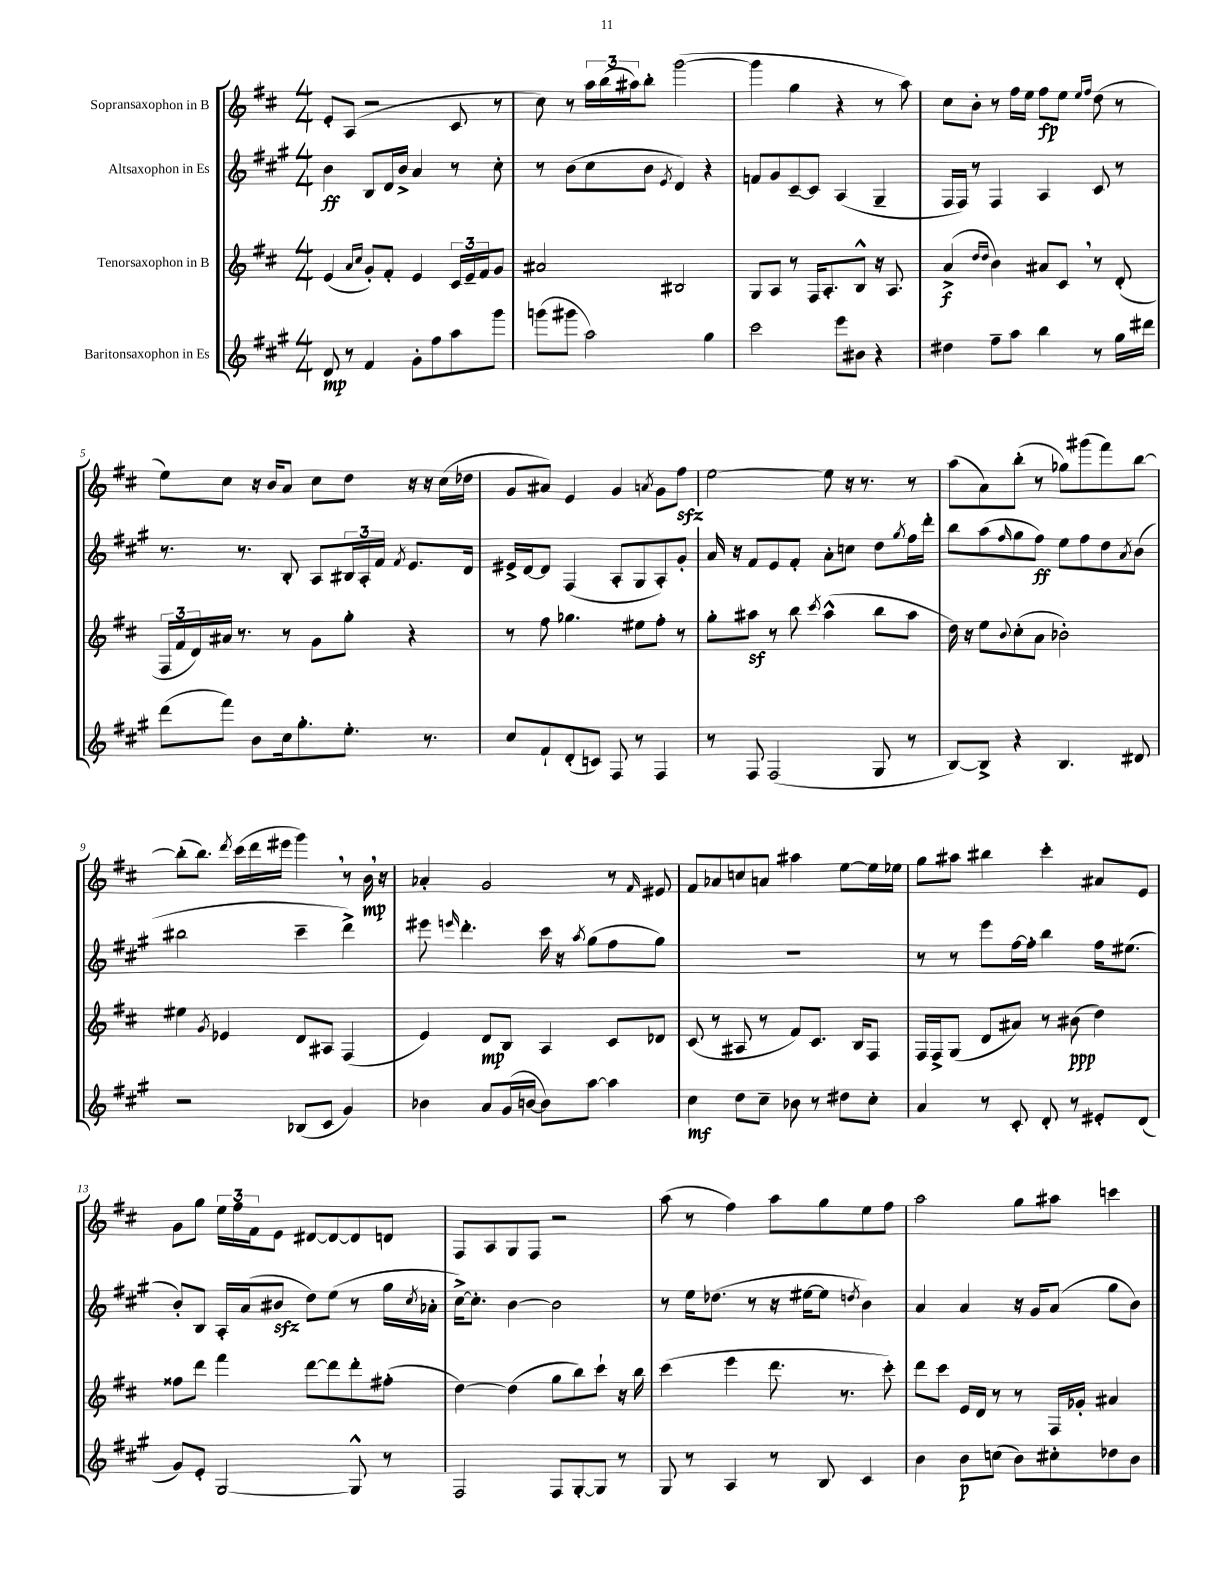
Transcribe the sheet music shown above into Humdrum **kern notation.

**kern	**kern	**kern	**kern
*staff4	*staff3	*staff2	*staff1
*clefG2	*clefG2	*clefG2	*clefG2
*k[f#c#g#]	*k[f#c#]	*k[f#c#g#]	*k[f#c#]
*M4/4	*M4/4	*M4/4	*M4/4
8d	(4e	4b	8e'
8r	.	.	(8A
.	16qqa	.	.
.	16qqcc#	.	.
4f#	8g')	8B	2r
.	8f#'	16d	.
.	.	16b^	.
8g#'	4e	4a	.
8ff#	.	.	.
8aa	24c#	8r	8c#
.	24e~	.	.
.	24f#	.	.
8ggg#	8g	8cc#'	8r
=	=	=	=
(8ggg	2a#	8r	8cc#)
8ggg#	.	(8b	8r
2aa)	.	8cc#	24aa
.	.	.	(24bb
.	.	.	24aa#)
.	.	8b	8bb'
.	.	8qe	.
.	2B#	4d)	([2ggg
4gg#	.	4r	.
=	=	=	=
2ccc#	8G	8f	4ggg]
.	8A	8g#	.
.	8r	[8c#~	4gg
.	16F#	8c#]	.
.	8.A'	.	.
8eee	.	(4A	4r
8b#	8B^^	.	.
4r	16r	4G#~	8r
.	8.A	.	.
.	.	.	8aa)
=	=	=	=
4dd#	(4a^	16F#	8cc#
.	.	16F#)	.
.	.	8r	8b'
.	16qqdd	.	.
.	16qqdd	.	.
8ff#~	4b)	4F#	8r
8aa	.	.	16ff#
.	.	.	16ee
4bb	8a#	4A	8ff#
.	8c#	.	8ee
.	.	.	16qqee
.	.	.	16qqff#
8r	8r	8c#	(8dd
16gg#	(8d'	8r	8r
16ddd#	.	.	.
=	=	=	=
(8ddd	24F#	8.r	8ee)
.	24f#	.	.
.	24d)	.	.
8fff#)	16a#	.	8cc#
.	8.r	8.r	.
8b	.	.	16r
.	.	.	16b
16cc#	8r	8B'	8a
8.gg#'	.	.	.
.	8g	8A	8cc#
8.ee'	8gg'	24B#	8dd
.	.	24A'	.
.	.	24f#	.
.	.	8qf#	.
.	4r	8.e	16r
8.r	.	.	16r
.	.	.	(16cc#
.	.	16d	16dd-
=	=	=	=
8cc#	8r	16e#^	8g
.	.	[16d	.
8f#`	8ff#	8d]	8a#)
(8d'	4.gg-	(4F#	4e
8c)	.	.	.
8F#	.	8A'	4g
8r	8ee#	8G#	.
.	.	.	8qa
4F#	8ff#'	8A')	8g
.	8r	8g#'	8ff#
=	=	=	=
8r	8gg'	16a	[2ee
.	.	16r	.
8F#	8aa#	8f#	.
(2F#	8r	8e	.
.	8bb	8f#'	.
.	8qccc#	.	.
.	(4aa#^^	8a'	8ee]
.	.	8cc	16r
.	.	.	8.r
8G#	8bb	8dd	.
.	.	8qgg#	.
8r	8aa#	16ff#	8r
.	.	16ddd'	.
=	=	=	=
[8B)	16dd)	8bb	(8aa
.	16r	.	.
8B^]	8ee	(8aa	8a)
.	8qqb	16qqff#	.
4r	(8cc#'	8gg#	(8bb'
.	8a	8ff#)	8r
4.B	2b-')	8ee	8gg-)
.	.	8ff#	(8ggg#
.	.	8dd	8fff#)
.	.	8qa	.
8d#	.	(8b	[8bb
=	=	=	=
2r	4ee#	2bb#	(8bb']
.	.	.	8.bb)
.	8qg	.	.
.	4e-	.	.
.	.	.	8qddd
.	.	.	(16ccc#
.	.	.	16ddd
.	.	.	16eee#
(8B-	8d	4ccc#~	4ggg)
8c#	8A#	.	.
4g#)	(4F#	4ddd^)	8r
.	.	.	16b
.	.	.	16r
=	=	=	=
4b-	4e)	8eee#	4a-'
.	.	16qqeee	.
.	.	4.ddd'	.
8a	8d	.	2g
(16g#	8B	.	.
[16b	.	.	.
8b])	4A	16ccc#	.
.	.	16r	.
.	.	8qaa	.
[8aa	.	(8gg#	.
4aa]	8c#	8ff#	8r
.	.	.	16qqf#
.	8d-	8gg#)	8e#
=	=	=	=
4cc#	(8c#	1r	8f#
.	8r	.	8a-
8dd	8A#	.	8cc
8cc#~	8r	.	8a
8b-	8f#)	.	4aa#
8r	8.c#	.	.
8dd#	.	.	[8ee
.	16B	.	.
8cc#'	8F#	.	16ee]
.	.	.	16ee-
=	=	=	=
4a	16F#	8r	8gg
.	16F#^	.	.
.	(8G	8r	8aa#
8r	8d	8eee	4bb#
8c#'	8a#)	[16ff#	.
.	.	16ff#']	.
8d'	8r	4bb	4ccc#'
8r	(8b#	.	.
8e#'	4dd)	16ff#	8a#
.	.	(8.ee#	.
(8d	.	.	8e
=	=	=	=
8g#)	8ff##	8b')	8g
8e'	8ddd	8B	8gg
[2G#	4fff#	16A'	24ee
.	.	.	24ff#
.	.	(16a	.
.	.	.	24f#
.	.	8b#	8e
.	[8ddd	8dd)	[8d#
.	8ddd]	(8ee	8d#_
8G#^^]	8ddd'	8r	8d#]
8r	(8ff#'	16gg#	8d
.	.	8qcc#	.
.	.	16a-'	.
=	=	=	=
2F#	[4dd)	[16cc#^)	8F#
.	.	8.cc#']	.
.	.	.	8A
.	(4dd]	[4b	8G
.	.	.	8F#
8F#	8gg	2b]	2r
[8G#'	8bb)	.	.
8G#]	8ccc#`	.	.
8r	16r	.	.
.	16bb	.	.
=	=	=	=
8G#	(4ccc#	8r	(8aa
8r	.	16ee	8r
.	.	(8.dd-	.
4A	4eee	.	4ff#)
.	.	8r	.
8r	8.ddd	16r	8aa
.	.	[16ee#	.
8B	.	8ee#]	8gg
.	8.r	.	.
.	.	8qdd	.
4c#	.	4b)	8ee
.	8ccc#')	.	8ff#
=	=	=	=
4b	8ddd	4a	2aa
.	8ccc#	.	.
8b	16e	4a	.
.	16d	.	.
(8cc	8r	.	.
8b)	8r	16r	8gg
.	.	16g#	.
8cc#'	16F#	(8a	8aa#
.	16g-'	.	.
8dd-	4a#	8gg#	4ccc
8b	.	8b)	.
==	==	==	==
*-	*-	*-	*-
